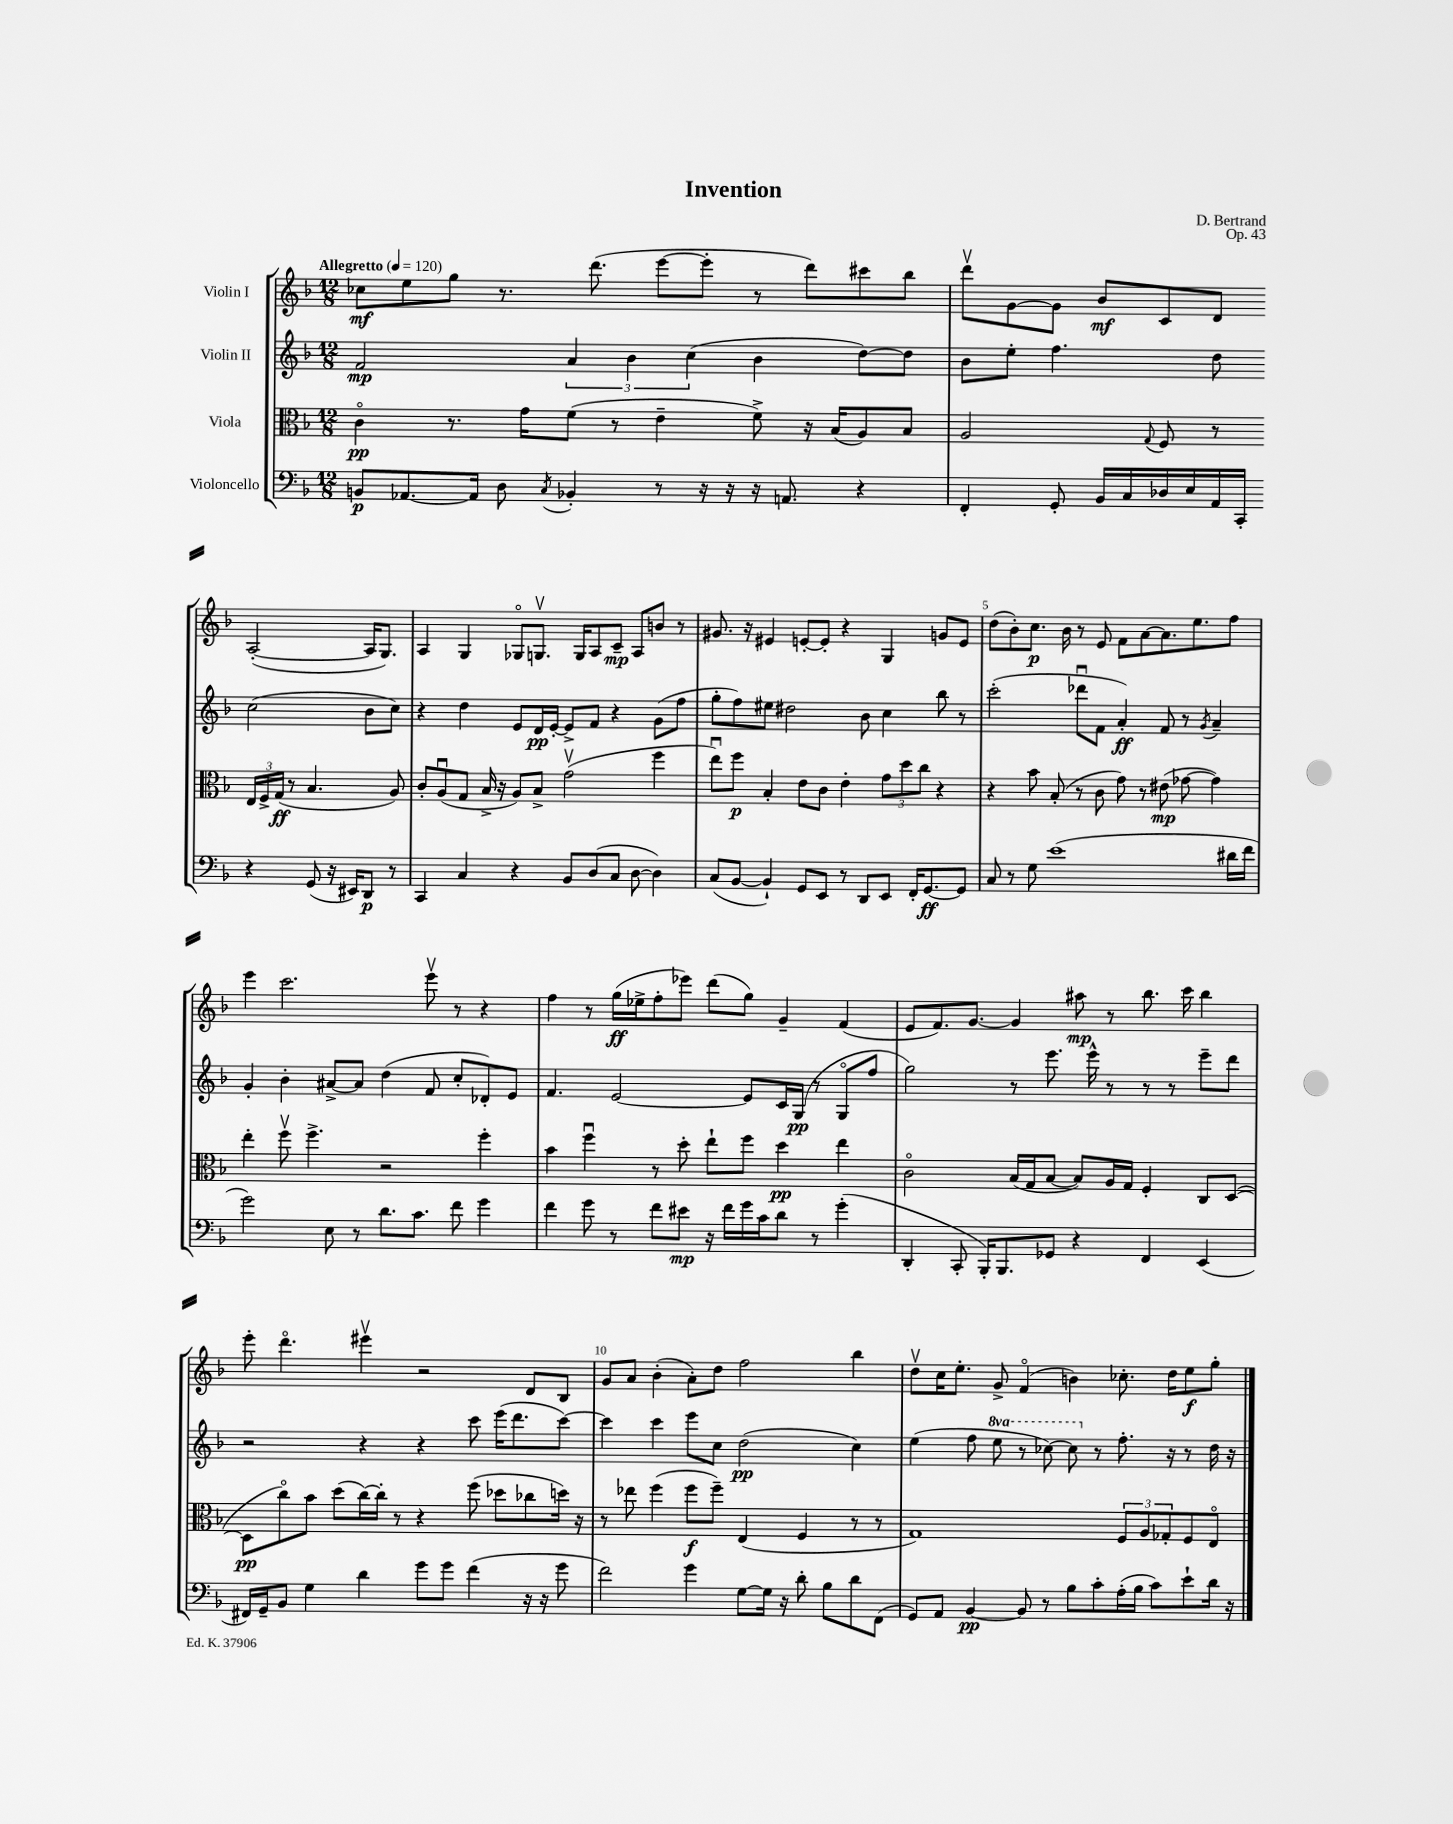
\header { title = "Invention" composer = "D. Bertrand" opus = "Op. 43" }
<<
\new StaffGroup <<
\new Staff = "s0" \with { instrumentName = "Violin I" } {
    \clef treble \key f \major \numericTimeSignature \time 12/8 \tempo "Allegretto" 4 = 120
    ces''8\mf e''8 g''8 r8. d'''8.( e'''8~ e'''8-. r8 d'''8) cis'''8 bes''8 |
    d'''8\upbow g'8~ g'8 bes'8\mf c'8 d'8 a2~-.( a16 g8.) |
    a4 g4 ges8\flageolet g8.\upbow g16 a8 c'8--\mp a8 b'8 r8 |
    gis'8. r16 eis'4 e'8~-. e'8-. r4 g4 g'8 e'8 |
    d''8( bes'8-.) c''8.\p bes'16 r8 e'8 f'8 a'8~ a'8. e''8. f''8 |
    e'''4 c'''2. e'''8\upbow r8 r4 |
    f''4 r8 g''16\ff( ees''16-> f''8-. ees'''8) d'''8( g''8) g'4-- f'4( |
    e'8 f'8.) g'8.~ g'4 ais''8\mp r8 bes''8. c'''16 bes''4 |
    e'''8-. d'''4.\flageolet eis'''4\upbow r2 d'8 bes8 |
    g'8 a'8 bes'4-.( a'8-.) d''8 f''2 bes''4 |
    d''8\upbow c''16 e''8.-. g'8-> f'4\flageolet( b'4) ces''8.-. d''16 e''8\f g''8-. \bar "|." |
}
\new Staff = "s1" \with { instrumentName = "Violin II" } {
    \clef treble \key f \major \numericTimeSignature \time 12/8 \set Staff.ottavationMarkups = #ottavation-simple-ordinals
    f'2\mp \tuplet 3/2 { a'4 bes'4 c''4( } bes'4 d''8~) d''8 |
    bes'8 e''8-. f''4. d''8 c''2( bes'8 c''8) |
    r4 d''4 e'8 d'16\pp e'16~-. e'8-> f'8 r4 g'8( f''8 |
    g''8-. f''8) eis''8 dis''2 bes'8 c''4 bes''8 r8 |
    c'''2-.( des'''8\downbow f'8 a'4-.\ff) f'8 r8 \acciaccatura { g'8 } a'4-- |
    g'4-. bes'4-. ais'8~-> ais'8 d''4( f'8 c''8-. des'8-.) e'8 |
    f'4. e'2~ e'8 c'16 g16\pp( r8 g8\flageolet f''8 |
    g''2) r8 e'''8. e'''16-^ r8 r8 r8 e'''8-- d'''8 |
    r2 r4 r4 c'''8 e'''16( d'''8. c'''8~) |
    c'''4 c'''4 e'''8 c''8 d''2\pp( c''4) |
    e''4( f''8 \ottava #1 e'''8 r8 ces'''8~) ces'''8 \ottava #0 r8 f''8.-. r16 r8 d''16 r16 \bar "|." |
}
\new Staff = "s2" \with { instrumentName = "Viola" } {
    \clef alto \key f \major \numericTimeSignature \time 12/8
    c'4\flageolet\pp r8. g'16 f'8( r8 e'4-- f'8->) r16 bes16( a8) bes8 |
    a2 \appoggiatura { g8 } f8 r8 \tuplet 3/2 { e16 f16-> g16\ff( } r8 bes4. a8) |
    c'8-. a8\downbow( g8 bes16-> r16 a8) bes8-> g'2\upbow( f''4 |
    e''8\downbow) f''8\p bes4-. e'8 c'8 e'4-. \tuplet 3/2 { g'8 d''8 c''8 } r4 |
    r4 bes'8 bes8-.( r8 c'8 g'8) r8 eis'8\mp( ges'8~ ges'4) |
    e''4-. f''8\upbow f''4.-> r2 f''4-. |
    bes'4 f''4\downbow r8 d''8-. e''8-! f''8 d''4\pp e''4 |
    c'2\flageolet bes16( g16 bes8~ bes8) a16 g16 f4-. c8 d8~( |
    d8\pp c''8\flageolet) bes'8 d''8( c''16~) c''16-. r8 r4 f''8( des''8 ces''8 d''16) r16 |
    r8 ees''8 f''4( f''8\f f''8--) e4( f4 r8 r8 |
    g1) \tuplet 3/2 { f8 a8 ges8-. } f8 e8\flageolet \bar "|." |
}
\new Staff = "s3" \with { instrumentName = "Violoncello" } {
    \clef bass \key f \major \numericTimeSignature \time 12/8
    b,8\p aes,8.~ aes,16 d8 \acciaccatura { c8 } bes,4-. r8 r16 r16 r16 a,8. r4 |
    f,4-. g,8-. bes,16 c16 des16 e16 a,16 c,16-. r4 g,8( r16 eis,16) d,8\p r8 |
    c,4 c4 r4 bes,8 d8( c8 d8~ d4) |
    c8( bes,8~ bes,4-!) g,8 e,8 r8 d,8 e,8 f,16-. g,8.~\ff g,8 |
    c8 r8 g8 e'1( dis'16 f'16 |
    g'2) e8 r8 d'8. c'8. f'8 g'4 |
    f'4 g'8 r8 f'8 eis'8\mp r16 f'16 g'16 c'16 d'8 r8 g'4-.( |
    d,4-. c,8-. bes,,16-.) bes,,8. ges,8 r4 f,4 e,4( |
    fis,16) g,16-- bes,8 g4 d'4 g'8 g'8 f'4( r16 r16 g'8 |
    f'2) g'4 g8~ g16 r16 d'8-. bes8 d'8 f,8( |
    g,8) a,8 bes,4~\pp bes,8 r8 bes8 c'8-. a16-.( bes16 c'8) e'8-! d'16 r16 \bar "|." |
}
>>
>>
\layout { \context { \Score \override BarNumber.break-visibility = ##(#f #t #t) barNumberVisibility = #(every-nth-bar-number-visible 5) } }
